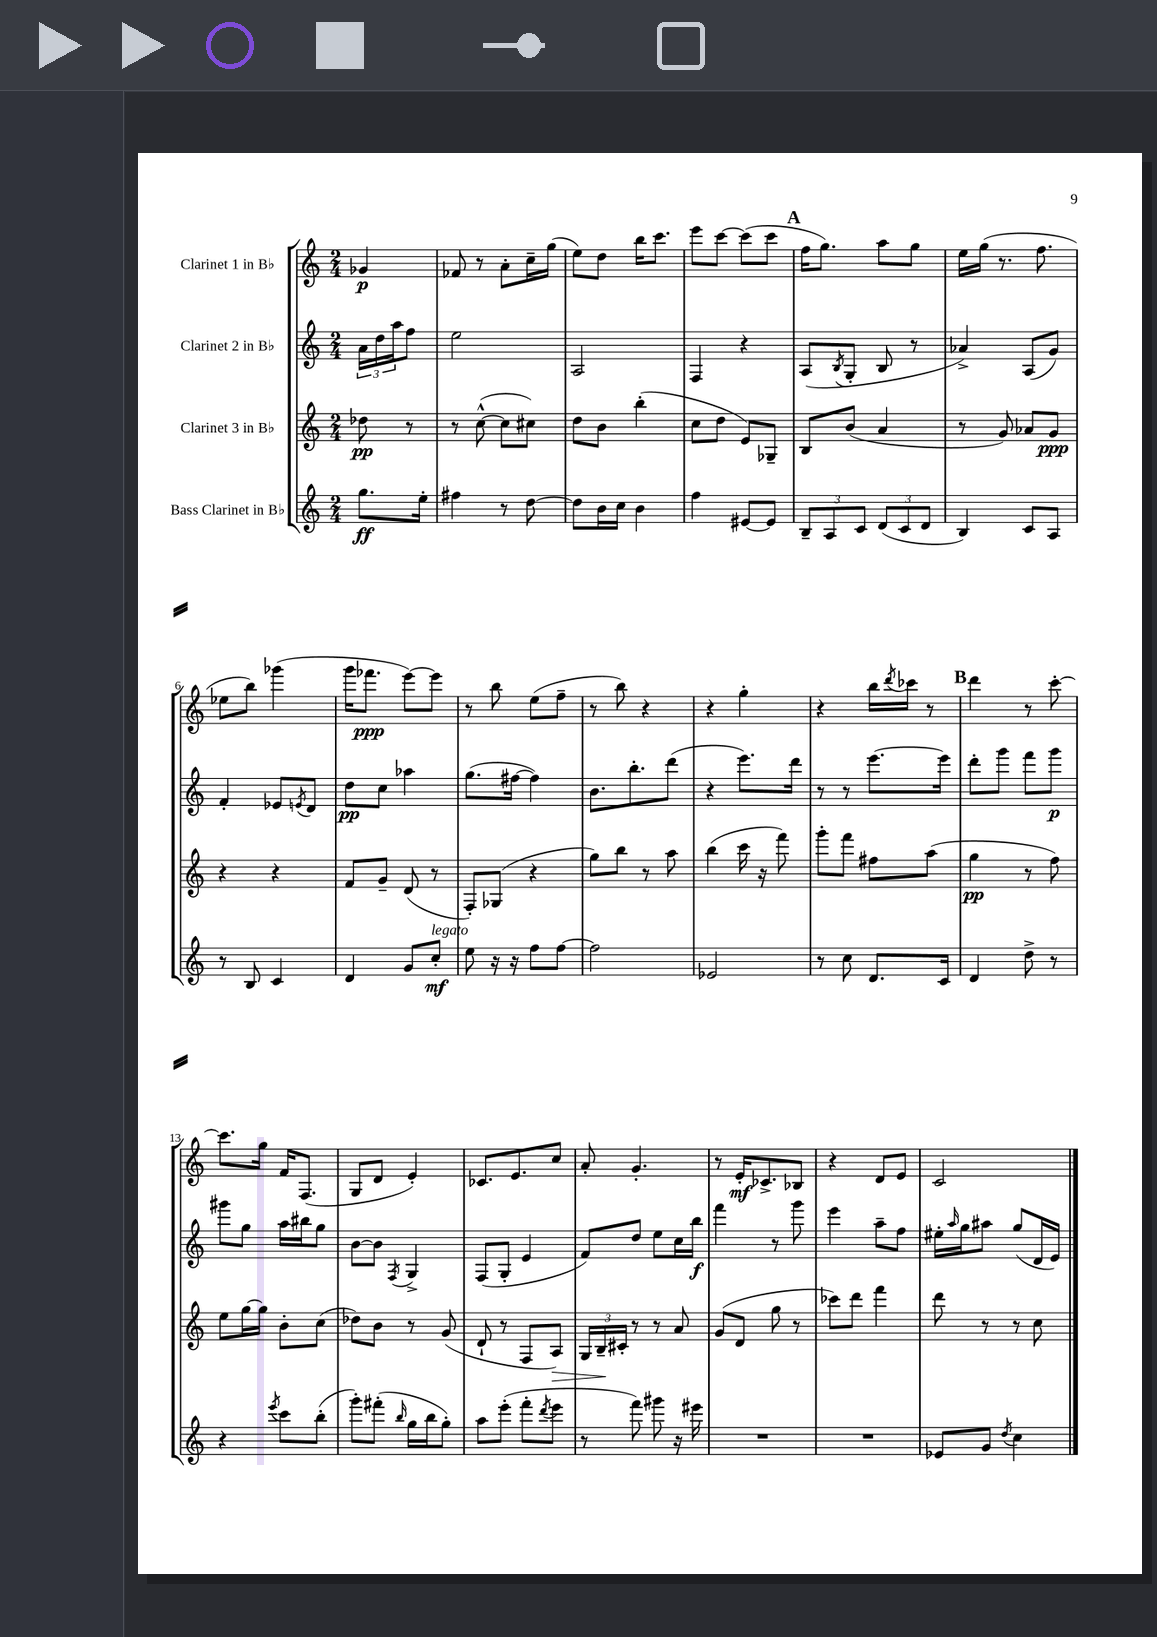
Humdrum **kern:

**kern	**dynam	**kern	**dynam	**kern	**dynam	**kern	**dynam
*part4	*part4	*part3	*part3	*part2	*part2	*part1	*part1
*staff4	*staff4	*staff3	*staff3	*staff2	*staff2	*staff1	*staff1
*I"Bass Clarinet in B♭	*	*I"Clarinet 3 in B♭	*	*I"Clarinet 2 in B♭	*	*I"Clarinet 1 in B♭	*
*clefG2	*	*clefG2	*	*clefG2	*	*clefG2	*
*k[]	*	*k[]	*	*k[]	*	*k[]	*
*M2/4	*	*M2/4	*	*M2/4	*	*M2/4	*
=	=	=	=	=	=	=	=
8.gg\L	ff	8dd-X\	pp	24a\LL	.	4g-X/	p
.	.	.	.	24dd\	.	.	.
.	.	.	.	24aa\J	.	.	.
.	.	8r	.	8ff\J	.	.	.
16ee'\Jk	.	.	.	.	.	.	.
=1	=1	=1	=1	=1	=1	=1	=1
4ff#X\	.	8r	.	2ee\	.	8f-X/	.
.	.	([8cc^^\	.	.	.	8r	.
8r	.	8cc\L]	.	.	.	8a'\L	.
[8dd\	.	8cc#X\J)	.	.	.	16cc~\L	.
.	.	.	.	.	.	(16gg\JJ	.
=2	=2	=2	=2	=2	=2	=2	=2
8dd\L]	.	8dd\L	.	2A/	.	8ee\L)	.
16b\L	.	8b\J	.	.	.	8dd\J	.
16cc\JJ	.	.	.	.	.	.	.
4b\	.	(4bb'\	.	.	.	16bb\KL	.
.	.	.	.	.	.	8.ccc\J	.
=3	=3	=3	=3	=3	=3	=3	=3
4ff\	.	8cc\L	.	4F/	.	8eee\L	.
.	.	8dd\J	.	.	.	[8ccc\J	.
[8e#X/L	.	8e/L)	.	4r	.	(8ccc\L]	.
8e#/J]	.	8G-X~/J	.	.	.	8ccc\J	.
!!LO:REH:place=s1:t=A
=4	=4	=4	=4	=4	=4	=4	=4
12B~/L	.	8B/L	.	(8A/L	.	16ff\KL	.
.	.	.	.	.	.	8.gg\J)	.
12A/	.	.	.	.	.	.	.
.	.	.	.	8qB/	.	.	.
.	.	(8b/J	.	8G'/J	.	.	.
12c/J	.	.	.	.	.	.	.
(12d/L	.	4a/	.	8B/	.	8aa\L	.
12c/	.	.	.	.	.	.	.
.	.	.	.	8r	.	8gg\J	.
12d/J	.	.	.	.	.	.	.
=5	=5	=5	=5	=5	=5	=5	=5
4B/)	.	8r	.	4a-X^/)	.	16ee\LL	.
.	.	.	.	.	.	(16gg\JJ	.
.	.	8g/)	.	.	.	8.r	.
8c/L	.	8a-X/L	.	(8A/L	.	.	.
.	.	.	.	.	.	8.ff\	.
8A/J	.	8g/J	ppp	8g/J)	.	.	.
!!LO:LB:g=z
=6	=6	=6	=6	=6	=6	=6	=6
8r	.	4r	.	4f'/	.	8ee-X\L	.
8B/	.	.	.	.	.	8bb\J)	.
4c/	.	4r	.	8e-X/L	.	(4ggg-X\	.
.	.	.	.	8qen/	.	.	.
.	.	.	.	8d/J	.	.	.
=7	=7	=7	=7	=7	=7	=7	=7
4d/	.	8f/L	.	8dd\L	pp	16ggg\KL	.
.	.	.	.	.	.	8.fff-X\J	ppp
.	.	8g~/J	.	8cc\J	.	.	.
8g/L	.	(8d/	.	4aa-X\	.	[8eee\L)	.
!LO:TX:a:i:t=legato	!	!	!	!	!	!	!
8cc'/J	mf	8r	.	.	.	8eee\J]	.
=8	=8	=8	=8	=8	=8	=8	=8
8ee\	.	8F'/L)	.	(8.gg\L	.	8r	.
16r	.	(8G-X/J	.	.	.	8bb\	.
16r	.	.	.	[16ff#X\Jk	.	.	.
8ff\L	.	4r	.	4ff#\])	.	(8ee\L	.
[8ff\J	.	.	.	.	.	8ff~\J	.
=9	=9	=9	=9	=9	=9	=9	=9
2ff\]	.	8gg\L)	.	8.b\L	.	8r	.
.	.	8bb\J	.	.	.	8bb\)	.
.	.	.	.	8.bb'\	.	.	.
.	.	8r	.	.	.	4r	.
.	.	8aa\	.	(8ddd\J	.	.	.
=10	=10	=10	=10	=10	=10	=10	=10
2e-X/	.	(4bb\	.	4r	.	4r	.
.	.	16ccc\	.	8.eee\L)	.	4gg'\	.
.	.	16r	.	.	.	.	.
.	.	8fff\)	.	.	.	.	.
.	.	.	.	16ddd\Jk	.	.	.
=11	=11	=11	=11	=11	=11	=11	=11
8r	.	8ggg'\L	.	8r	.	4r	.
8cc\	.	8fff\J	.	8r	.	.	.
8.d/L	.	8ff#X\L	.	[8.eee\L	.	16bb\LL	.
.	.	.	.	.	.	8qddd/	.
.	.	.	.	.	.	16ccc-X\JJ	.
.	.	(8aa\J	.	.	.	8r	.
16c/Jk	.	.	.	16eee\Jk]	.	.	.
!!LO:REH:place=s1:t=B
=12	=12	=12	=12	=12	=12	=12	=12
4d/	.	4gg\	pp	8ddd'\L	.	4ddd\	.
.	.	.	.	8ggg\J	.	.	.
8dd^\	.	8r	.	8fff\L	.	8r	.
8r	.	8ff\)	.	8ggg\J	p	[8ccc'\	.
!!LO:LB:g=z
=13	=13	=13	=13	=13	=13	=13	=13
4r	.	8ee\L	.	8ggg#X\L	.	8.ccc\L]	.
.	.	[16gg\L	.	8gg\J	.	.	.
.	.	16gg\JJ]	.	.	.	16gg\Jk	.
8qeee/	.	.	.	.	.	.	.
8ccc\L	.	8b'\L	.	16aa\LL	.	16f/KL	.
.	.	.	.	16bb#X\J	.	(8.F/J	.
(8bb'\J	.	(8cc\J	.	8gg\J	.	.	.
=14	=14	=14	=14	=14	=14	=14	=14
8ggg'\L)	.	8dd-X\L)	.	[8b\L	.	8G/L	.
(8fff#X'\J	.	8b\J	.	8b\J]	.	8d/J	.
16qqbb/	.	.	.	8qF/	.	.	.
16gg\LL	.	8r	.	4G^/	.	4e'/)	.
16bb\J	.	.	.	.	.	.	.
8gg'\J)	.	(8g/	.	.	.	.	.
=15	=15	=15	=15	=15	=15	=15	=15
8aa\L	.	8d`/	.	(8F/L	.	8.c-X/L	.
(8eee'\J	.	8r	.	8G'/J	.	.	.
.	.	.	.	.	.	8.e/	.
8fff'\L	.	8F/L	.	4e/	.	.	.
8qddd/	.	.	.	.	.	.	.
!	!	!	!LO:HP:b	!	!	!	!
8eee\J	.	8A/J)	>	.	.	8cc/J	.
=16	=16	=16	=16	=16	=16	=16	=16
8r	.	24G/LL	.	8f/L)	.	8a'/	.
.	.	24B~/	.	.	.	.	.
.	.	24c#X'/JJ	]	.	.	.	.
8fff\)	.	8r	.	8dd/J	.	4.g'/	.
8ggg#X\	.	8r	.	8ee\L	.	.	.
16r	.	8a/	.	16cc\L	.	.	.
16eee#X\	.	.	.	16bb\JJ	f	.	.
=17	=17	=17	=17	=17	=17	=17	=17
2r	.	(8g/L	.	4fff\	.	8r	.
.	.	8d/J	.	.	.	16e'/KL	mf
.	.	.	.	.	.	8.c-X^/	.
.	.	8gg\	.	8r	.	.	.
.	.	8r	.	8ggg\	.	8B-X/J	.
=18	=18	=18	=18	=18	=18	=18	=18
2r	.	8ccc-X\L)	.	4eee\	.	4r	.
.	.	8ddd\J	.	.	.	.	.
.	.	4fff\	.	8aa~\L	.	8d/L	.
.	.	.	.	8ff\J	.	8e/J	.
=19	=19	=19	=19	=19	=19	=19	=19
8e-X/L	.	8ddd\	.	16ee#X'\LL	.	2c/	.
.	.	.	.	16qqaa/	.	.	.
.	.	.	.	16gg\J	.	.	.
8g/J	.	8r	.	8aa#X\J	.	.	.
8qdd/	.	.	.	.	.	.	.
4cc\	.	8r	.	(8gg/L	.	.	.
.	.	8cc\	.	16d/L	.	.	.
.	.	.	.	16e/JJ)	.	.	.
==	==	==	==	==	==	==	==
*-	*-	*-	*-	*-	*-	*-	*-
